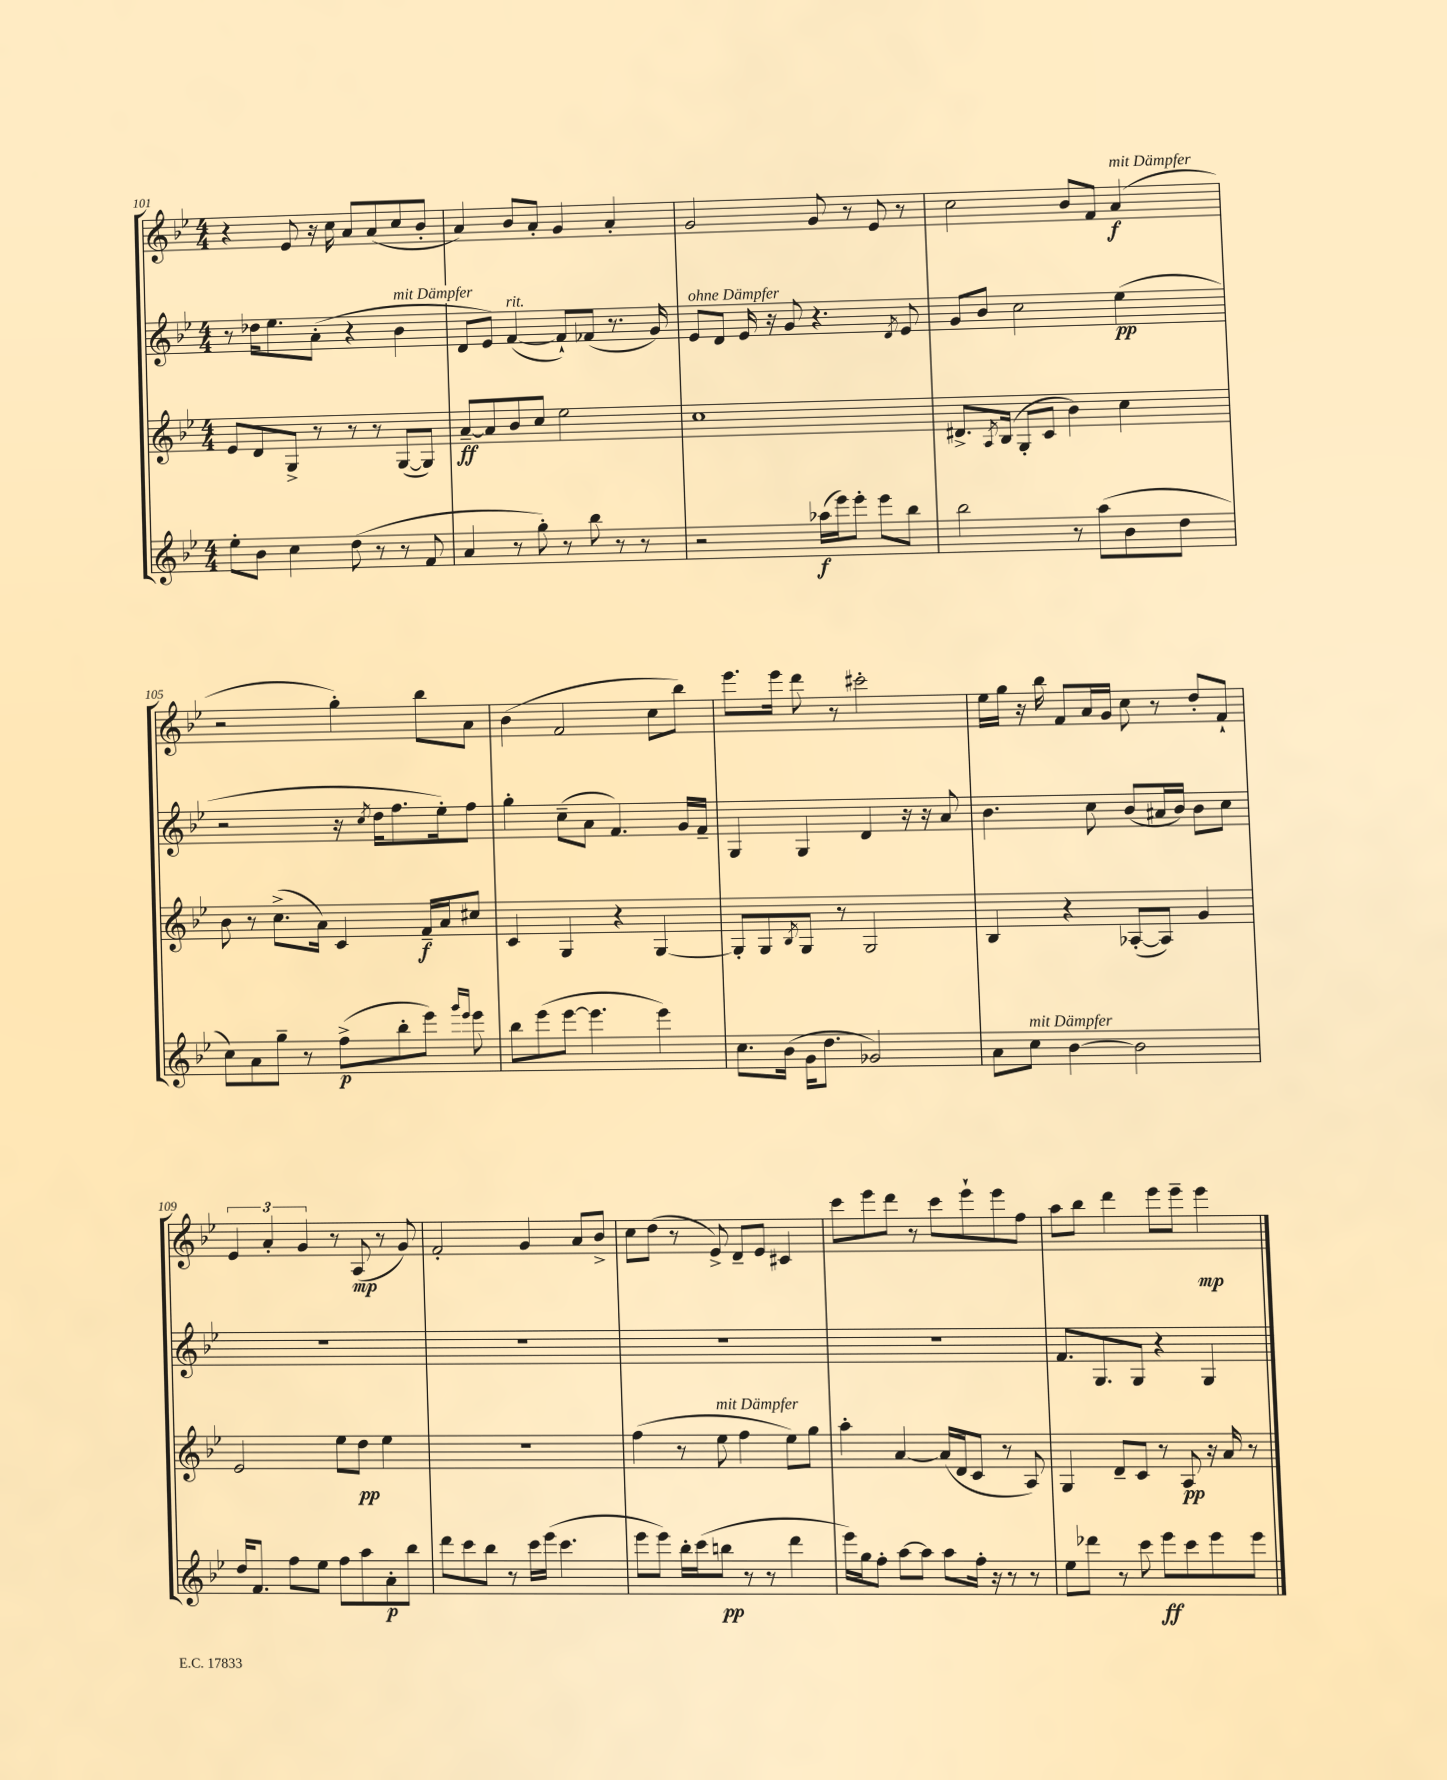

**kern	**kern	**kern	**kern
*staff4	*staff3	*staff2	*staff1
*clefG2	*clefG2	*clefG2	*clefG2
*k[b-e-]	*k[b-e-]	*k[b-e-]	*k[b-e-]
*M4/4	*M4/4	*M4/4	*M4/4
8ee-'	8e-	8r	4r
8b-	8d	16dd-	.
.	.	8.ee-	.
4cc	8G^	.	8e-
.	8r	(8a'	16r
.	.	.	16cc
(8dd	8r	4r	8a
8r	8r	.	(8a
8r	([8G	4b-	8cc
8f	8G])	.	8b-'
=	=	=	=
4a	[8a~	8d	4a)
.	8a]	8e-)	.
8r	8b-	([4f	8b-
8gg')	8cc	.	8a'
8r	2ee-	8f`])	4g
8bb-	.	(8f-	.
8r	.	8.r	4a'
8r	.	.	.
.	.	16g)	.
=	=	=	=
2r	1cc	8e-	2g
.	.	8d	.
.	.	16e-	.
.	.	16r	.
.	.	8g	.
(16aa-	.	4.r	8g
16eee-)	.	.	.
8eee-'	.	.	8r
8eee-	.	.	8e-
.	.	8qd	.
8bb-	.	8e-	8r
=	=	=	=
2bb-	8.d#^	8g	2cc
.	.	8b-	.
.	8qA	.	.
.	(16B-	.	.
.	8G'	2cc	.
.	8c	.	.
8r	4b-)	.	8b-
(8aa	.	.	8f
8b-	4cc	(4ee-	(4a
8dd	.	.	.
=	=	=	=
8cc)	8b-	2r	2r
8a	8r	.	.
8gg~	(8.cc^	.	.
8r	.	.	.
.	16a)	.	.
(8ff^	4c	16r	4gg')
.	.	8qcc	.
.	.	16dd	.
8bb-'	.	8.ff	.
8eee-)	16f~	.	8bb-
.	16a	16ee-')	.
16qqggg	.	.	.
16qqeee-	.	.	.
8eee-	8cc#	8ff	8a
=	=	=	=
8bb-	4c	4gg'	(4b-
(8eee-	.	.	.
[8eee-	4G	(8cc~	2f
4.eee-]	.	8a	.
.	4r	4.f)	.
4eee-)	[4G	.	8cc
.	.	16g	8bb-)
.	.	16f~	.
=	=	=	=
8.cc	8G']	4G	8.eee-
.	8G	.	.
(16b-	.	.	16eee-
.	8qB-	.	.
16g	8G	4G	8ddd
8.dd	.	.	.
.	8r	.	8r
2g-)	2G	4d	2ccc#'
.	.	16r	.
.	.	16r	.
.	.	8a	.
=	=	=	=
8a	4B-	4.b-	16ee-
.	.	.	16gg
8cc	.	.	16r
.	.	.	16bb-
[4b-	4r	.	8f
.	.	8cc	16a
.	.	.	16g
2b-]	([8A-'	(8b-	8cc
.	8A-])	16a#	8r
.	.	16b-)	.
.	4g	8b-	8dd'
.	.	8cc	8f`
=	=	=	=
16dd	2e-	1r	6e-
8.f	.	.	.
.	.	.	6a'
8ff	.	.	.
.	.	.	6g
8ee-	.	.	.
8ff	8ee-	.	8r
8aa	8dd	.	(8A
8a'	4ee-	.	8r
8bb-	.	.	8g)
=	=	=	=
8ddd	1r	1r	2f'
8ccc	.	.	.
8bb-	.	.	.
8r	.	.	.
16ccc	.	.	4g
(16eee-	.	.	.
4.ccc	.	.	.
.	.	.	8a
.	.	.	8b-^
=	=	=	=
8eee-	(4ff	1r	8cc
8eee-)	.	.	(8dd
16bb-'	8r	.	8r
(16ccc	.	.	.
8bb	8ee-	.	8e-^)
8r	4ff	.	8d~
8r	.	.	8e-
4ddd	8ee-)	.	4c#
.	8gg	.	.
=	=	=	=
16eee-)	4aa'	1r	8ccc
16gg	.	.	.
8ff'	.	.	8eee-
[8aa	[4a	.	8ddd
8aa]	.	.	8r
8aa	(16a]	.	8ccc
.	16d	.	.
16ff'	8c	.	8eee-`
16r	.	.	.
8r	8r	.	8eee-
8r	8A)	.	8ff
=	=	=	=
8ee-	4G	8.f	8aa
8ddd-	.	.	8bb-
.	.	8.G	.
8r	8d~	.	4ddd
8ccc	8c	8G	.
8eee-	8r	4r	8eee-
8ccc	8A	.	8eee-~
8eee-	16r	4G	4eee-
.	16a	.	.
8eee-	8r	.	.
==	==	==	==
*-	*-	*-	*-
